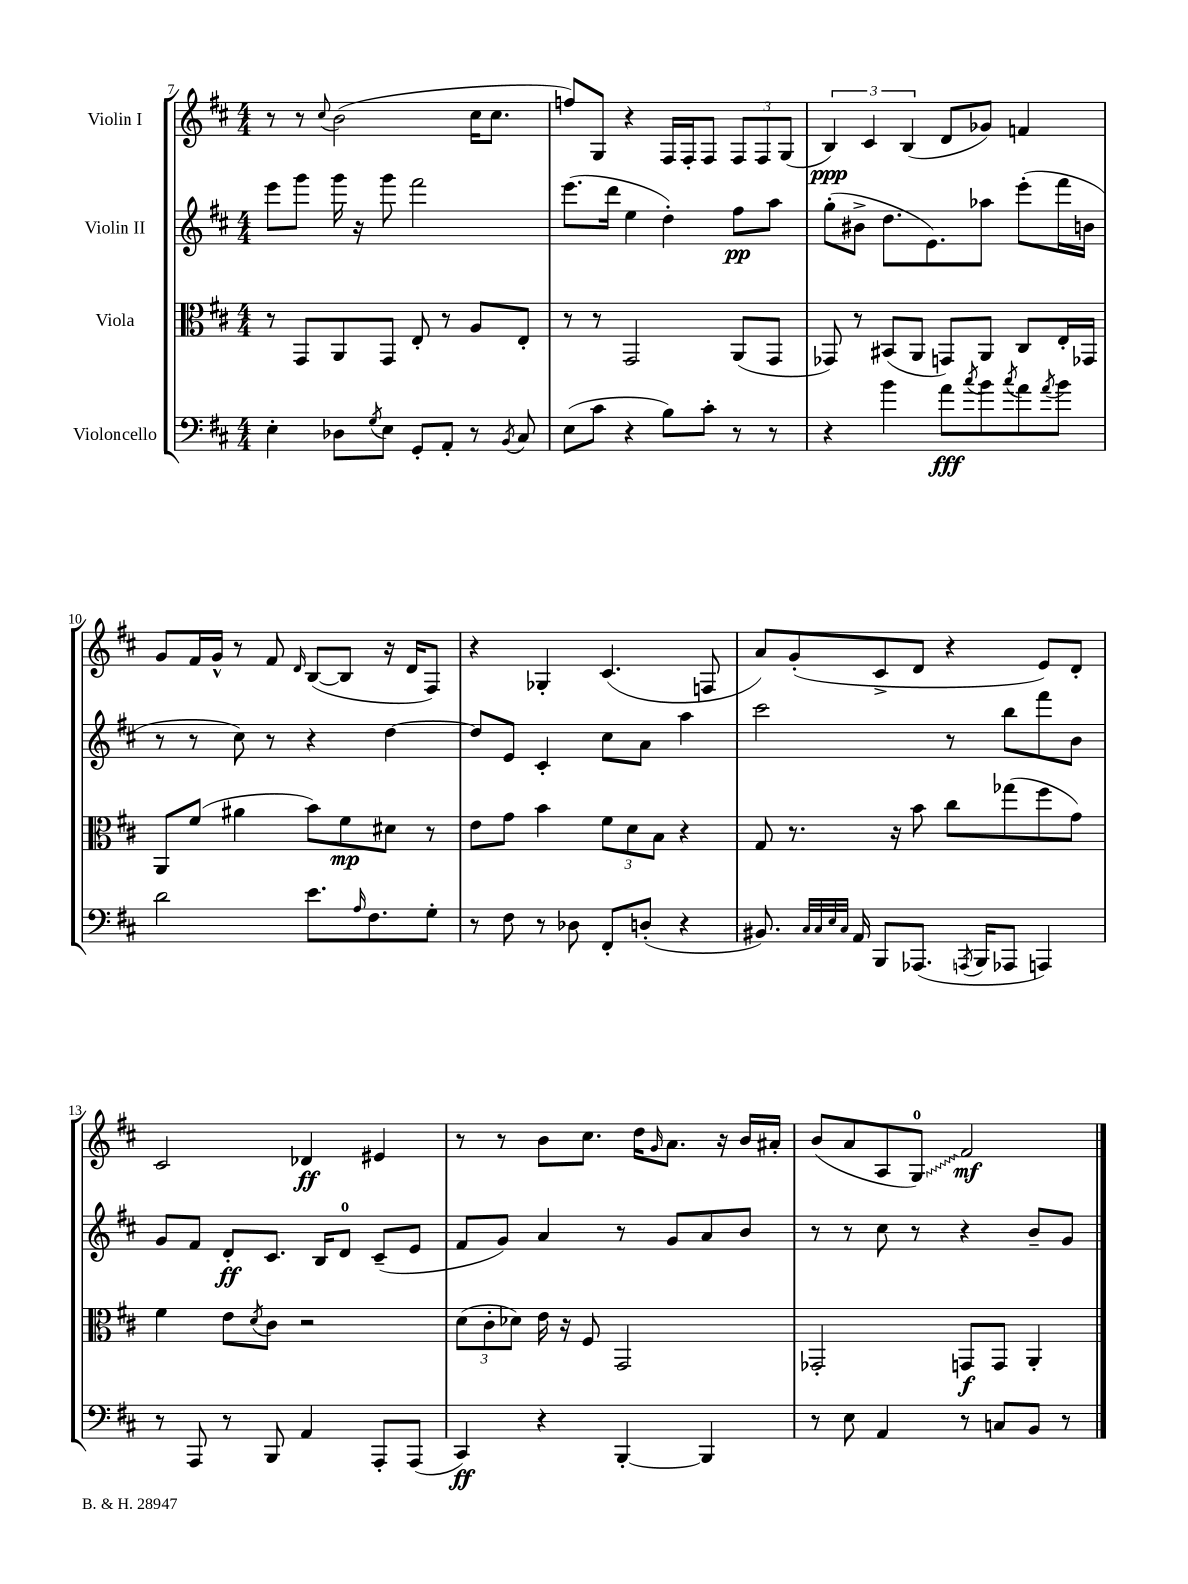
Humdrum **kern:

**kern	**kern	**kern	**kern
*staff4	*staff3	*staff2	*staff1
*clefF4	*clefC3	*clefG2	*clefG2
*k[f#c#]	*k[f#c#]	*k[f#c#]	*k[f#c#]
*M4/4	*M4/4	*M4/4	*M4/4
4E'\	8r	8eee\L	8r
.	8GG/L	8ggg\J	8r
.	.	.	8qqcc#/
8D-\L	8AA/	16ggg\	(2b\
.	.	16r	.
8qG/	.	.	.
8E\J	8GG/J	8ggg\	.
8GG'/L	8E'/	2fff#\	.
8AA'/J	8r	.	.
8r	8A/L	.	16cc#\LK
.	.	.	8.cc#\J
8qBB/	.	.	.
8C#/	8E'/J	.	.
=	=	=	=
(8E\L	8r	(8.eee\L	8ff/L)
8c#\J	8r	.	8G/J
.	.	16ddd\Jk	.
4r	2GG/	4ee\	4r
8B\L)	.	4dd'\)	16F#/LL
.	.	.	16F#'/J
8c#'\J	.	.	8F#/J
8r	(8AA/L	8ff#\L	12F#/L
.	.	.	12F#/
8r	8GG/J	8aa\J	.
.	.	.	(12G/J
=	=	=	=
4r	8GG-/)	(8gg'\L	6B/)
.	8r	8b#^\J	.
.	.	.	6c#/
4b\	(8BB#/L	8.dd\L	.
.	.	.	(6B/
.	8AA/J	.	.
.	.	8.e\)	.
8a\L	8GG/L)	.	8d/L
8qcc#/	.	.	.
8b\	8AA/J	8aa-\J	8g-/J)
8qcc#/	.	.	.
8a\	8C#/L	(8eee'\L	4f/
8qa/	.	.	.
8b\J	16E'/L	16fff#\L	.
.	16GG-/JJ	16b\JJ	.
=	=	=	=
2d\	8AA/L	8r	8g/L
.	(8f#/J	8r	16f#/L
.	.	.	16g^^/JJ
.	4a#\	8cc#\)	8r
.	.	8r	8f#/
.	.	.	16qqd/
8.e\L	8b\L)	4r	([8B/L
.	8f#\	.	8B/]J
16qqA/	.	.	.
8.F#\	.	.	.
.	8d#\J	[4dd\	16r
.	.	.	16d/LK
8G'\J	8r	.	8F#/J)
=	=	=	=
8r	8e\L	8dd/]L	4r
8F#\	8g\J	8e/J	.
8r	4b\	4c#'/	4G-'/
8D-\	.	.	.
8FF#'/L	12f#\L	8cc#\L	(4.c#/
.	12d\	.	.
(8D'/J	.	8a\J	.
.	12B\J	.	.
4r	4r	4aa\	.
.	.	.	8F/
=	=	=	=
8.BB#/)	8G/	2ccc#\	8a/L)
.	8.r	.	(8g'/
32qqC#/LLL	.	.	.
32qqC#/	.	.	.
32qqE/	.	.	.
32qqC#/JJJ	.	.	.
16AA/	.	.	.
8BBB/L	.	.	8c#^/
.	16r	.	.
(8.AAA-/J	8b\	.	8d/J
.	8cc#\L	8r	4r
8qAAA/	.	.	.
16BBB/LK	.	.	.
8AAA-/J	(8gg-\	8bb\L	.
4AAA/)	8ff#\	8fff#\	8e/L)
.	8g\J)	8b\J	8d'/J
=	=	=	=
8r	4f#\	8g/L	2c#/
8AAA/	.	8f#/J	.
8r	8e\L	8d'/L	.
.	8qd/	.	.
8BBB/	8c#\J	8.c#/J	.
4AA/	2r	.	4d-/
.	.	16B/LK	.
.	.	8d/J	.
8AAA'/L	.	(8c#~/L	4e#/
(8AAA/J	.	8e/J	.
=	=	=	=
4CC#/)	(12d\L	8f#/L	8r
.	12c#'\	.	.
.	.	8g/J)	8r
.	12d-\J)	.	.
4r	16e\	4a/	8b\L
.	16r	.	.
.	8F#/	.	8.cc#\J
[4BBB'/	2GG/	8r	.
.	.	.	16dd\LK
.	.	.	16qqg/
.	.	8g/L	8.a\J
4BBB/]	.	8a/	.
.	.	.	16r
.	.	8b/J	16b/LL
.	.	.	16a#'/JJ
=	=	=	=
8r	2GG-'/	8r	(8b/L
8E\	.	8r	8a/
4AA/	.	8cc#\	8A/
.	.	8r	8G/J)
8r	8GG/L	4r	2f#/
8C/L	8GG/J	.	.
8BB/J	4AA'/	8b~/L	.
8r	.	8g/J	.
==	==	==	==
*-	*-	*-	*-
